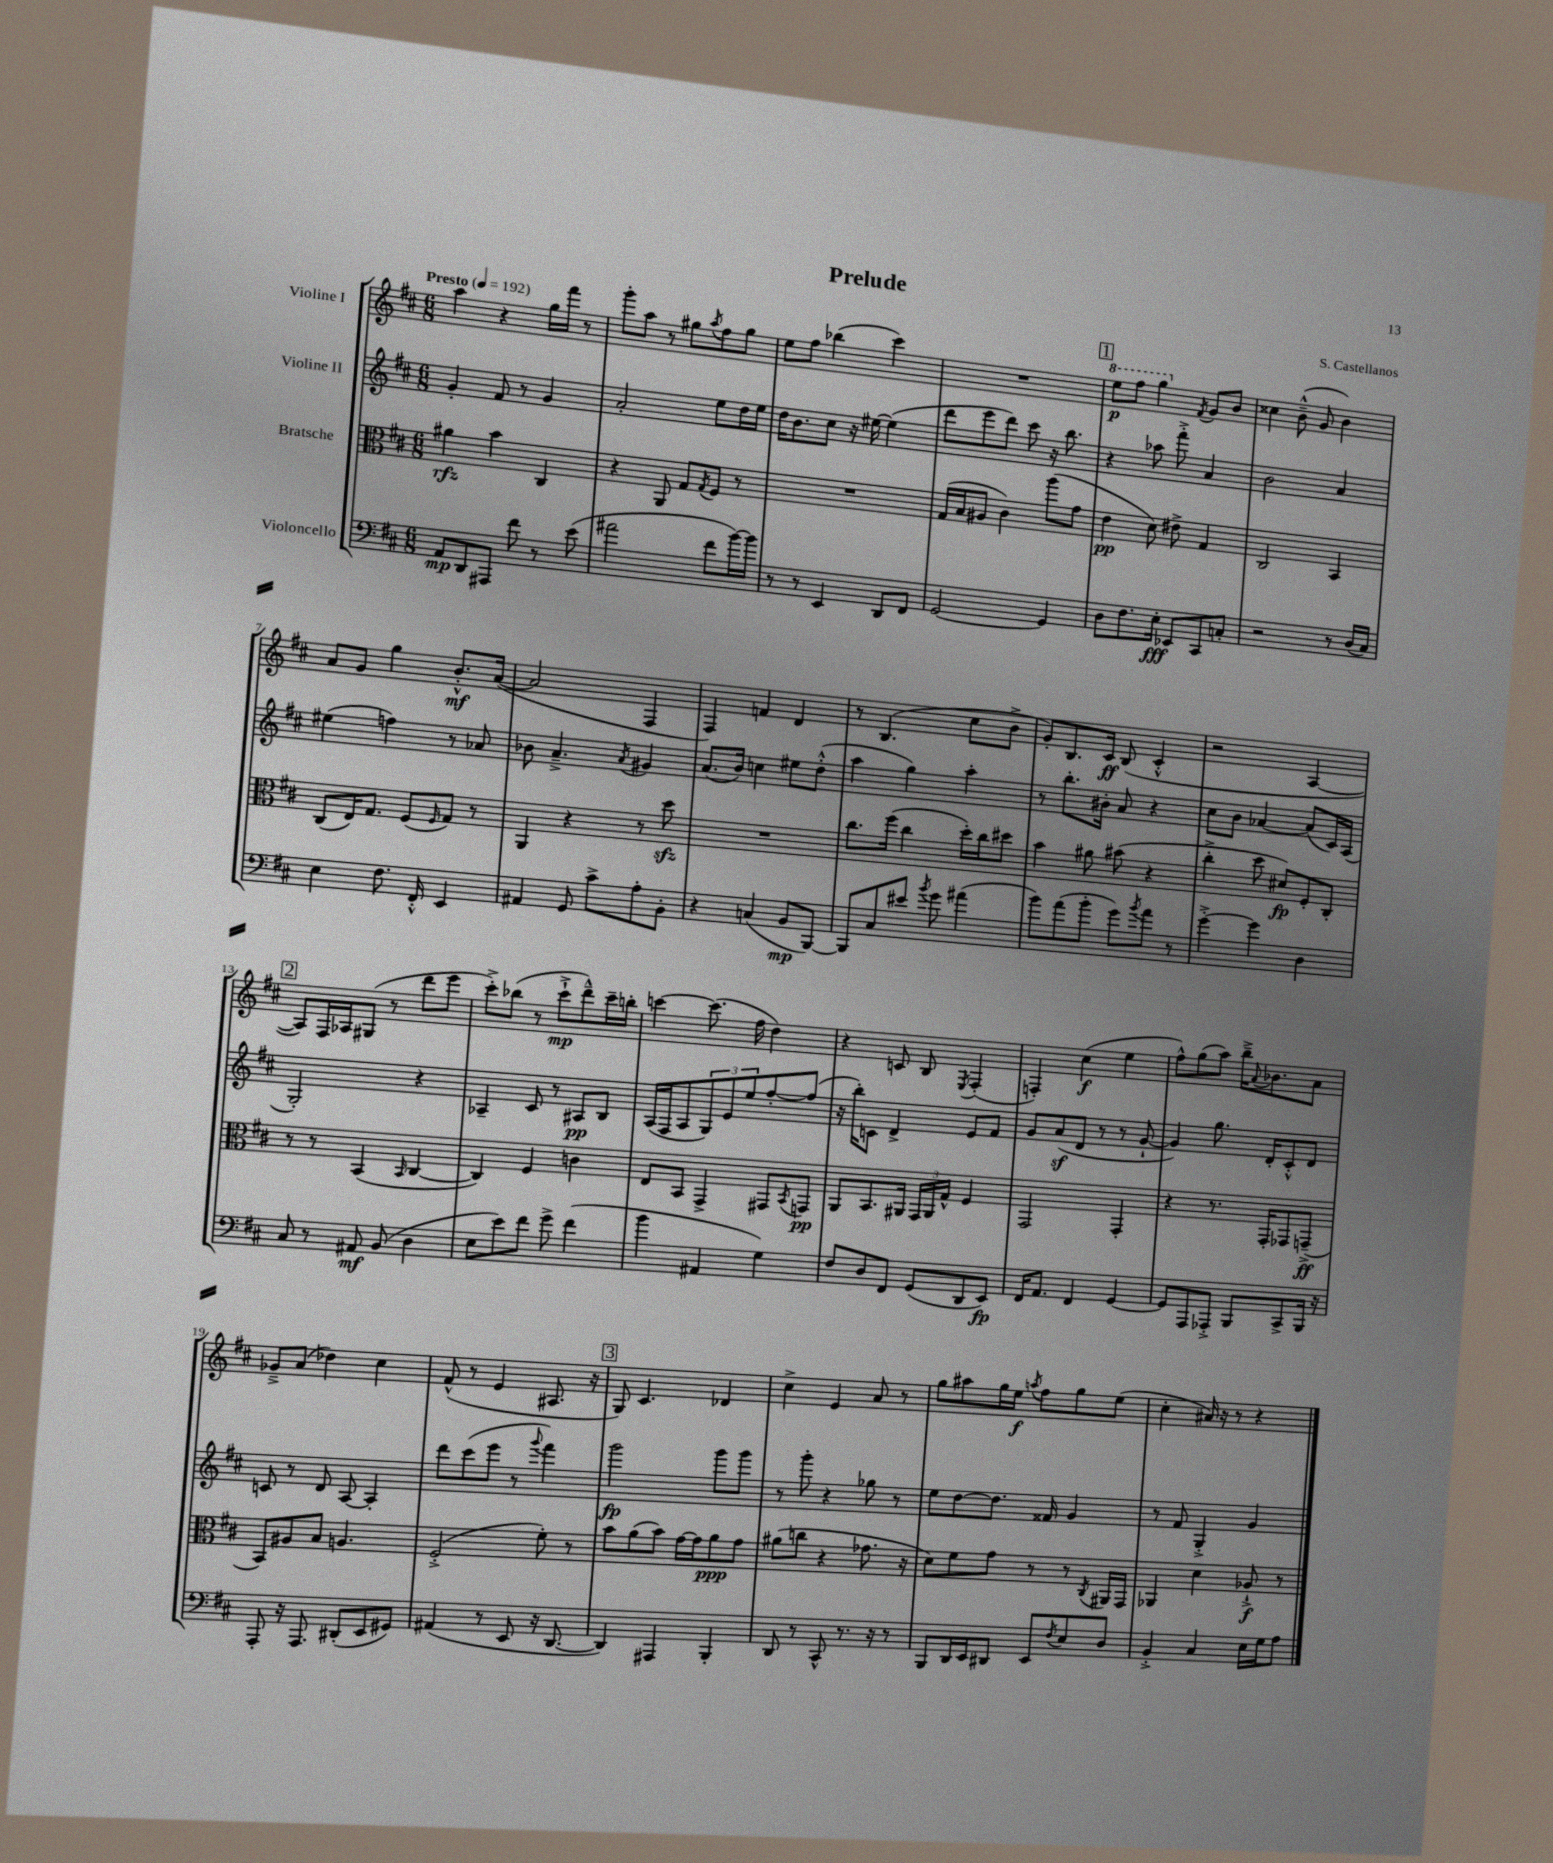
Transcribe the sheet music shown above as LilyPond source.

\header { title = "Prelude" composer = "S. Castellanos" }
<<
\new StaffGroup <<
\new Staff = "s0" \with { instrumentName = "Violine I" } {
    \clef treble \key d \major \numericTimeSignature \time 6/8 \tempo "Presto" 4 = 192
    a''4 r4 g''16 fis'''16 r8 |
    g'''8-. a''8 r8 gis''8 \acciaccatura { a''8 } fis''8 gis''8 |
    e''8 fis''8 bes''4( cis'''4) |
    R2. |
    \mark \markup { \box "1" } \ottava #1 e'''8\p fis'''8 g'''4 \ottava #0 \acciaccatura { fis'8 } g'8 b'8 |
    cisis''4 b'8---^( g'8 b'4) |
    a'8 g'8 g''4 b'8.-.-^\mf a'16~( |
    a'2 fis4 |
    fis4) f'4 d'4 |
    r8 b4.( cis''8 b'8-> |
    g'8-.) b8. cis'16\ff b8( cis'4-.-^ |
    r2 a4~ |
    \mark \markup { \box "2" } a8) fis16 aes16 gis8( r8 d'''8 e'''8 |
    cis'''8-.->) bes''8( r8 cis'''8-!->\mp d'''8---^) cis'''16-- b''16-. |
    c'''4~ c'''8.( fis''16 d''4) |
    r4 c'8 b8 \acciaccatura { e8 } fis4-.( |
    f4-.) cis''4\f( e''4 |
    fis''8-^) g''8( a''8) b''16---> \appoggiatura { a'8 } bes'8. a'8 |
    ges'8---> a'8( des''4) cis''4 |
    fis'8-^( r8 e'4 ais8. r16 |
    \mark \markup { \box "3" } g8) cis'4. des'4 |
    cis''4-> e'4 a'8 r8 |
    g''8 ais''8 g''16 e''16\f \acciaccatura { a''8 } fis''8 g''8 e''8( |
    cis''4-. ais'16) r16 r8 r4 \bar "|." |
}
\new Staff = "s1" \with { instrumentName = "Violine II" } {
    \clef treble \key d \major \numericTimeSignature \time 6/8
    g'4-. fis'8 r8 g'4 |
    a'2-. e''8 d''16 e''16 |
    d''16 b'8. cis''8 r16 eis''16~ eis''4( |
    d'''8 e'''8 d'''8) cis'''8 r16 b''8. |
    \mark \markup { \box "1" } r4 aes''8 fis'''8-.-> a'4 |
    b'2 a'4 |
    eis''4( f''4) r8 aes'8 |
    bes'8 a'4.---> \acciaccatura { a'8 } gis'4 |
    a'8.( b'16) c''4 eis''8 d''8-.-^( |
    a''4 g''4) a''4-. |
    r8 b''8.-. bis'16-. a'8 r4 |
    cis''8 b'8 aes'4~ aes'8( cis'16) a16( |
    \mark \markup { \box "2" } g2-.) r4 |
    aes4-- cis'8 r8 ais8\pp b8 |
    a16( fis16 a8 \tuplet 3/2 { g8) e'8 e''8 } fis''8~-. fis''8( |
    r16 b''16-.) c'8 d'4-> e'8 fis'8 |
    g'8 a'8\sf( d'8 r8 r8 g'8~-! |
    g'4) g''8. d'16-. cis'8-.-^ d'8 |
    c'8 r8 d'8 a8~ a4-. |
    d'''8 cis'''8( e'''8 r8 \appoggiatura { g'''8 } fis'''4) |
    \mark \markup { \box "3" } g'''2\fp g'''8 g'''8 |
    r8 g'''8-. r4 ges''8 r8 |
    e''8 d''8~ d''8. fisis'16 g'4 |
    r8 fis'8 g4-.-> g'4 \bar "|." |
}
\new Staff = "s2" \with { instrumentName = "Bratsche" } {
    \clef alto \key d \major \numericTimeSignature \time 6/8
    ais'4\rfz b'4 cis4 |
    r4 a,8 g8 \acciaccatura { g8 } fis8 r8 |
    R2. |
    g16( b16 ais8 cis'4) a''8( g'8 |
    \mark \markup { \box "1" } e'4\pp d'8) eis'8-> g4 |
    cis2 b,4 |
    cis8( e16) g8. fis8( \grace { fis16 } g8) r8 |
    a,4 r4 r8 d''8\sfz |
    R2. |
    cis''8. fis''16( cis''4 d''16-.) cis''16 dis''8 |
    b'4 ais'8 bis'8( r4 |
    cis''4-.-> d''8 dis'8\fp) fis8-. cis8-. |
    \mark \markup { \box "2" } r8 r8 b,4( \grace { b,16 } cis4~ |
    cis4) fis4 c'4 |
    e8 b,8 g,4-> gis,8 \acciaccatura { b,8 } g,8\pp |
    a,8 b,8. ais,16 \tuplet 3/2 { g,16 ais,16 g16-^ } fis4 |
    g,2 g,4-. |
    r4 r8. g,16-. ges,8 g,8--->\ff( |
    b,8) ais8 b8 a4. |
    fis2-.->( fis'8-.) r8 |
    \mark \markup { \box "3" } b'8 a'8( b'8) g'16~ g'16 a'8\ppp g'8 |
    ais'8( c''8 r4 ges'8. r16 |
    d'8) fis'8 g'8 r8 r8 \acciaccatura { cis8 } ais,16 g,16 |
    aes,4 d'4 aes8-!->\f r8 \bar "|." |
}
\new Staff = "s3" \with { instrumentName = "Violoncello" } {
    \clef bass \key d \major \numericTimeSignature \time 6/8
    a,8\mp d,8 ais,,8 fis'8 r8 e'8( |
    ais'2 fis'8 b'16~) b'16 |
    r8 r8 e,4 d,8 fis,8 |
    g,2~ g,4 |
    \mark \markup { \box "1" } d8 fis8. e16-.\fff ees,8 cis,8 c8-. |
    r2 r8 d16( cis16) |
    e4 fis8. fis,16-.-^ e,4 |
    ais,4 g,8 cis'8-> a8-. b,8-. |
    r4 c4( b,8\mp b,,8~) |
    b,,8 cis8 eis'8 \acciaccatura { b'8 } g'8 ais'4( |
    b'8) a'8( b'8-. g'8) \acciaccatura { b'8 } a'8 r8 |
    g'4~-.-> g'4 d4 |
    \mark \markup { \box "2" } cis8 r8 ais,8\mf b,8( d4 |
    e8 e'8) fis'8 g'8-> fis'4( |
    b'4 ais,4 g4) |
    fis8 d8 fis,8 g,8( d,8 e,8\fp) |
    fis,16 a,8. fis,4 g,4~ |
    g,8 a,,8 aes,,8-.-> b,,8 cis,8-> b,,16 r16 |
    a,,8-. r16 a,,8. dis,8-.( e,8 gis,8) |
    ais,4( r8 e,8 r16 d,8.~ |
    \mark \markup { \box "3" } d,4) ais,,4 b,,4-. |
    d,8 r8 cis,8-^ r8. r16 r8 |
    b,,8 d,16 e,16 dis,8 e,8 \acciaccatura { fis8 } e8 d8 |
    b,4-.-> cis4 e16 g16 a8 \bar "|." |
}
>>
>>
